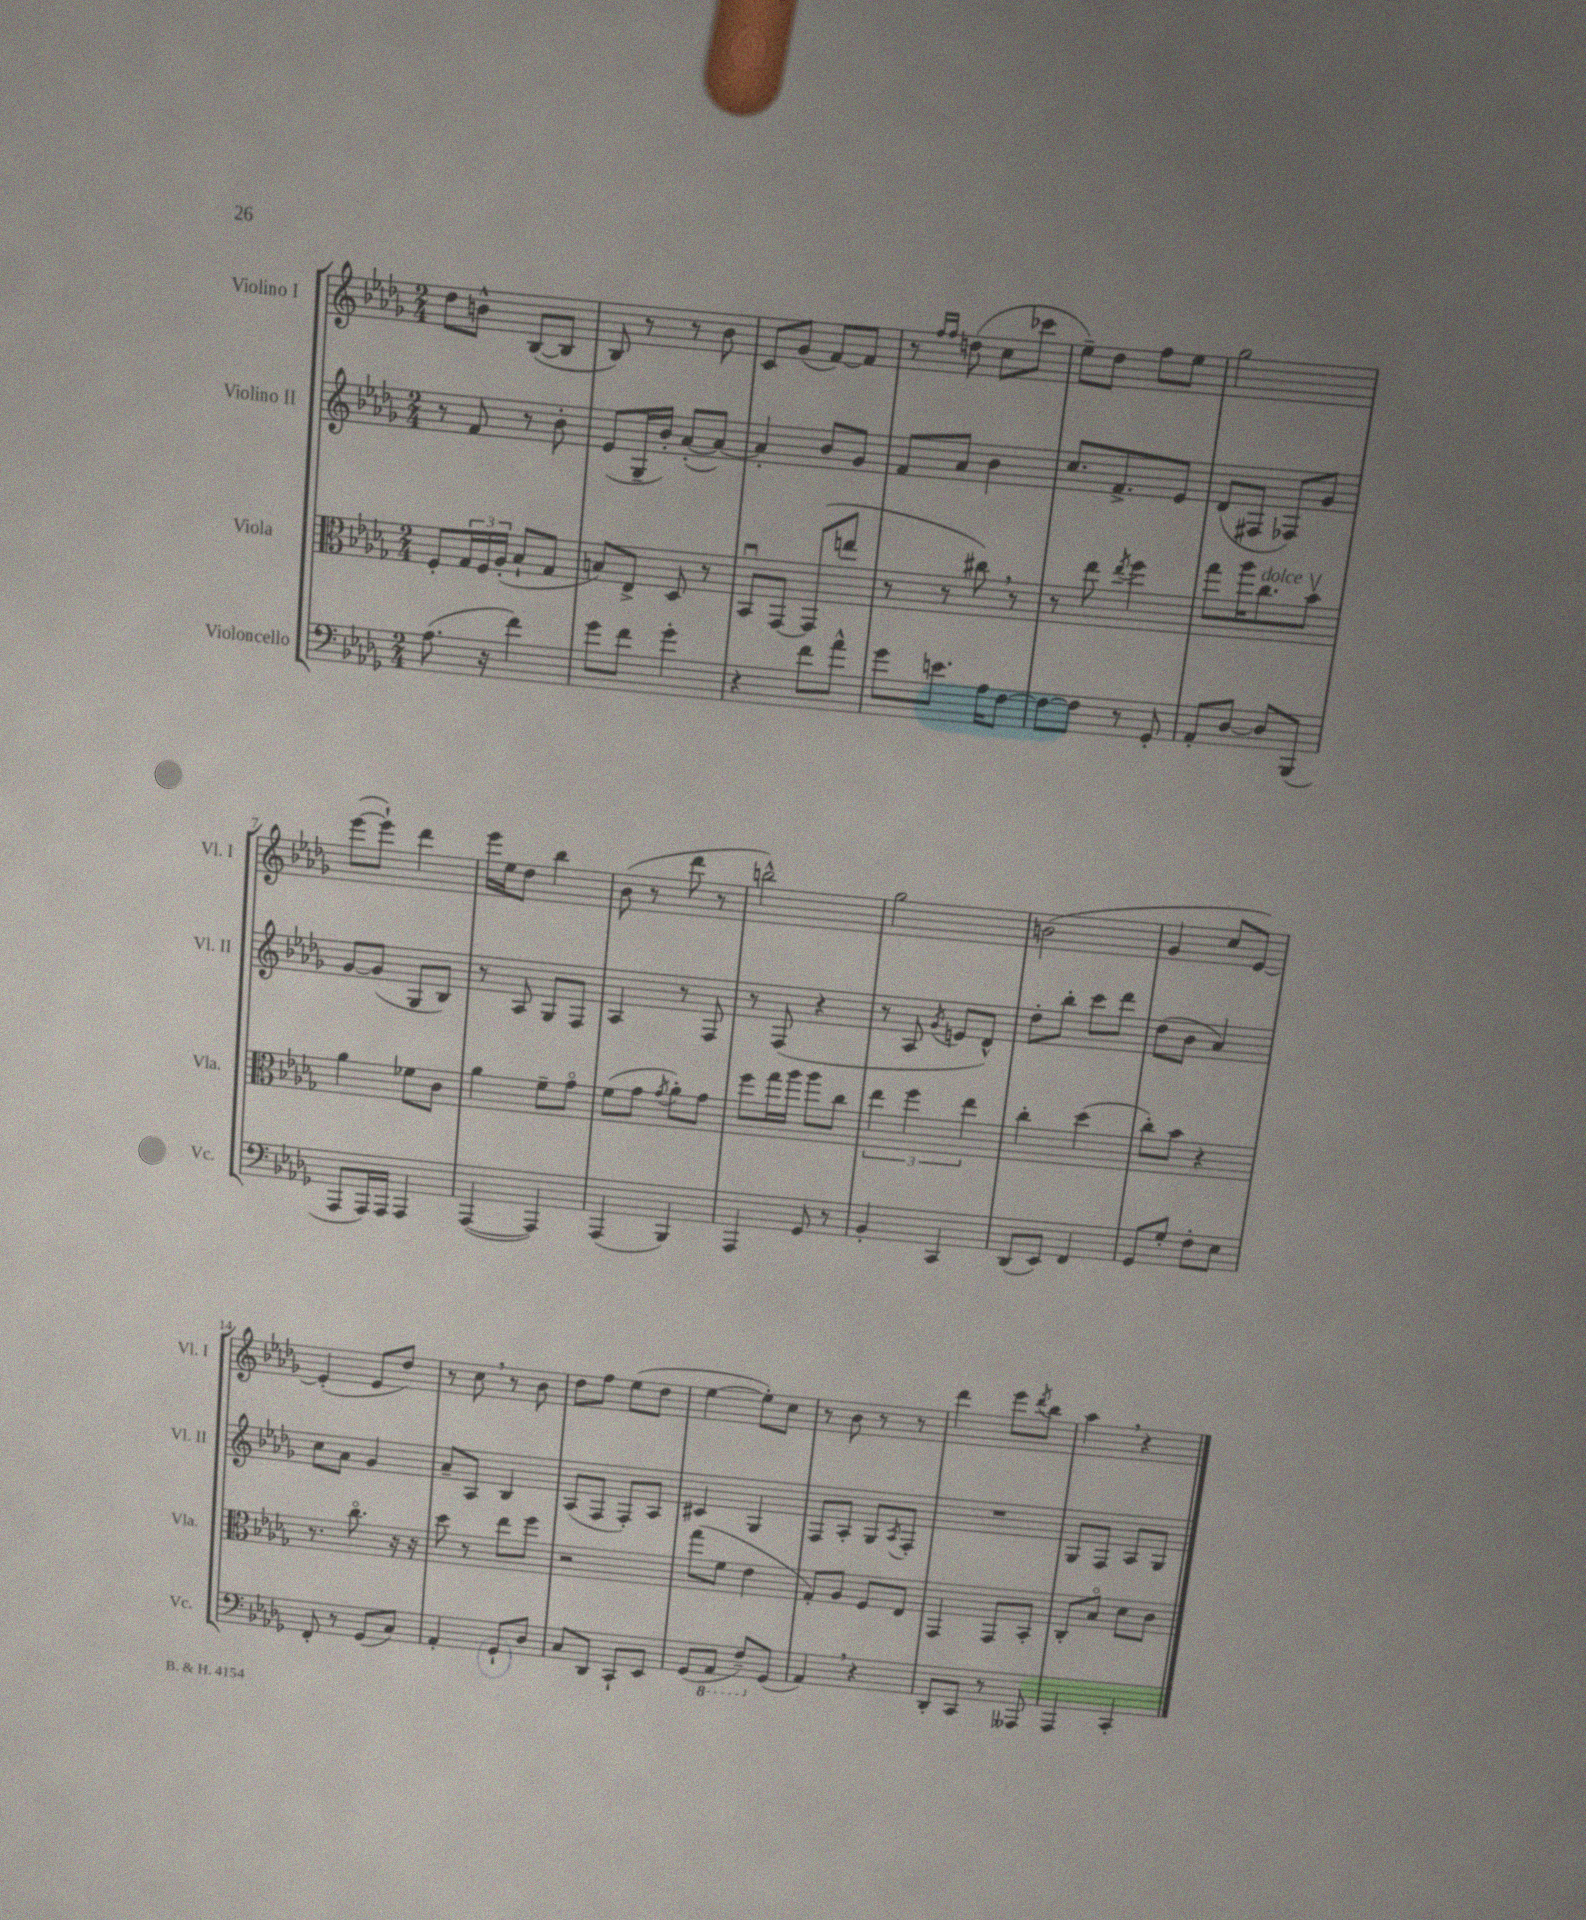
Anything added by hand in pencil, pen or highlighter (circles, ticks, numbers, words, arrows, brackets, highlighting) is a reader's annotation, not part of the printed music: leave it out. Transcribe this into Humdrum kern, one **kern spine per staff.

**kern	**kern	**kern	**kern
*staff4	*staff3	*staff2	*staff1
*clefF4	*clefC3	*clefG2	*clefG2
*k[b-e-a-d-g-]	*k[b-e-a-d-g-]	*k[b-e-a-d-g-]	*k[b-e-a-d-g-]
*M2/4	*M2/4	*M2/4	*M2/4
(8.A-	8F'	8r	8dd-
.	24G-	8f	8b^^
.	24F	.	.
16r	.	.	.
.	(24A-'	.	.
4f)	8B-`	8r	([8B-
.	8G-	8b-'	8B-]
=	=	=	=
8g-	8B)	(8e-	8B-)
8f	8E-^	16G-~	8r
.	.	16b-')	.
4g-'	8D-	([8a-'	8r
.	8r	8a-_)	8b-
=	=	=	=
4r	8BB-u	4a-']	8c
.	[8GG-	.	(8g-
8f	(8GG-]	8b-	[8f)
8a-^^	8ee	8g-	8f]
=	=	=	=
8g-	8r	8f	8r
.	.	.	16qqff
.	.	.	16qqff
8.e	8r	8a-	(8dd
.	8cc#)	4b-	8cc
16A-	.	.	.
[8F	8r	.	8ccc-
=	=	=	=
8F_	8r	8.cc	8ee-~)
8F]	8ee-	.	8dd-
.	.	8.f^	.
.	8qee-	.	.
8r	4ff	.	8ff
8GG-'	.	8e-	8ee-
=	=	=	=
8AA-'	8gg-	(8d-	2gg-
[8D-	16aa-	8F#	.
.	8.cc	.	.
8D-]	.	8F-)	.
(8BBB-	8b-v	8g-	.
=	=	=	=
8AAA-	4a-	[8g-	([8eee-
16AAA-)	.	(8g-]	8eee-`])
16AAA-	.	.	.
4AAA-	8f-	8G-	4ddd-
.	8c	8B-)	.
=	=	=	=
([4AAA-	4a-	8r	16eee-
.	.	.	16ee-
.	.	8A-	8dd-
4AAA-])	8f~	8G-	4bb-
.	8g-o	8F	.
=	=	=	=
(4AAA-	(8f	4A-	(8b-
.	8g-	.	8r
.	8qg-	.	.
4BBB-)	8a-')	8r	8ddd-
.	8g-	8F	8r
=	=	=	=
4AAA-	8ff	8r	2bb^^)
.	16gg-	(8F	.
.	16aa-	.	.
8GG-	8aa-	4r	.
8r	8cc	.	.
=	=	=	=
4BB-'	6ee-	8r	2gg-
.	.	8A-	.
.	6ff	.	.
.	.	8qg-	.
4CC	.	8e	.
.	6ee-	.	.
.	.	8d-^^)	.
=	=	=	=
(8DD-	4cc'	8dd-'	(2b
8EE-)	.	8bb-'	.
4FF	(4dd-	8ccc	.
.	.	8ddd-	.
=	=	=	=
8GG-	8cc')	(8dd-	4g-
8G-'	8b-	8b-	.
8F'	4r	4a-)	8cc
8E-	.	.	[8e-)
=	=	=	=
8FF'	8.r	8cc	(4e-']
8r	.	8a-	.
.	8.cco	.	.
(8GG-	.	4g-	8e-
8C)	16r	.	8dd-)
.	16r	.	.
=	=	=	=
4AA-'	8dd-	8a-~	8r
.	8r	8A-	8cc
8GG-`	8ee-	4B-	8r
8D-	8ff	.	8b-
=	=	=	=
8C	2r	(8A-	8dd-
8DD-	.	8F	8ff
8CC`	.	8F')	(8ee-
8EE-	.	8A-	8dd-
=	=	=	=
(8GG-	(8gg-	4c#	[4ee-
8AAA-	8f	.	.
8FF~)	4e-	4G-	8ee-'])
(8GG-	.	.	8cc
=	=	=	=
4AA-)	8G-')	8F	8r
.	8A-	8A-'	8b-
4r	8F	8G-	8r
.	.	8qA-	.
.	8E-	8F'	8r
=	=	=	=
8DD-'	4GG-	2r	4ddd-
8CC	.	.	.
8r	8GG-	.	8eee-
.	.	.	8qddd-
8AAA--	8BB-'	.	8bb-
=	=	=	=
4AAA-	8C'	8G-	4aa-
.	8B-o	8F	.
4CC'	8d-	8A-	4r
.	8c	8G-	.
==	==	==	==
*-	*-	*-	*-
